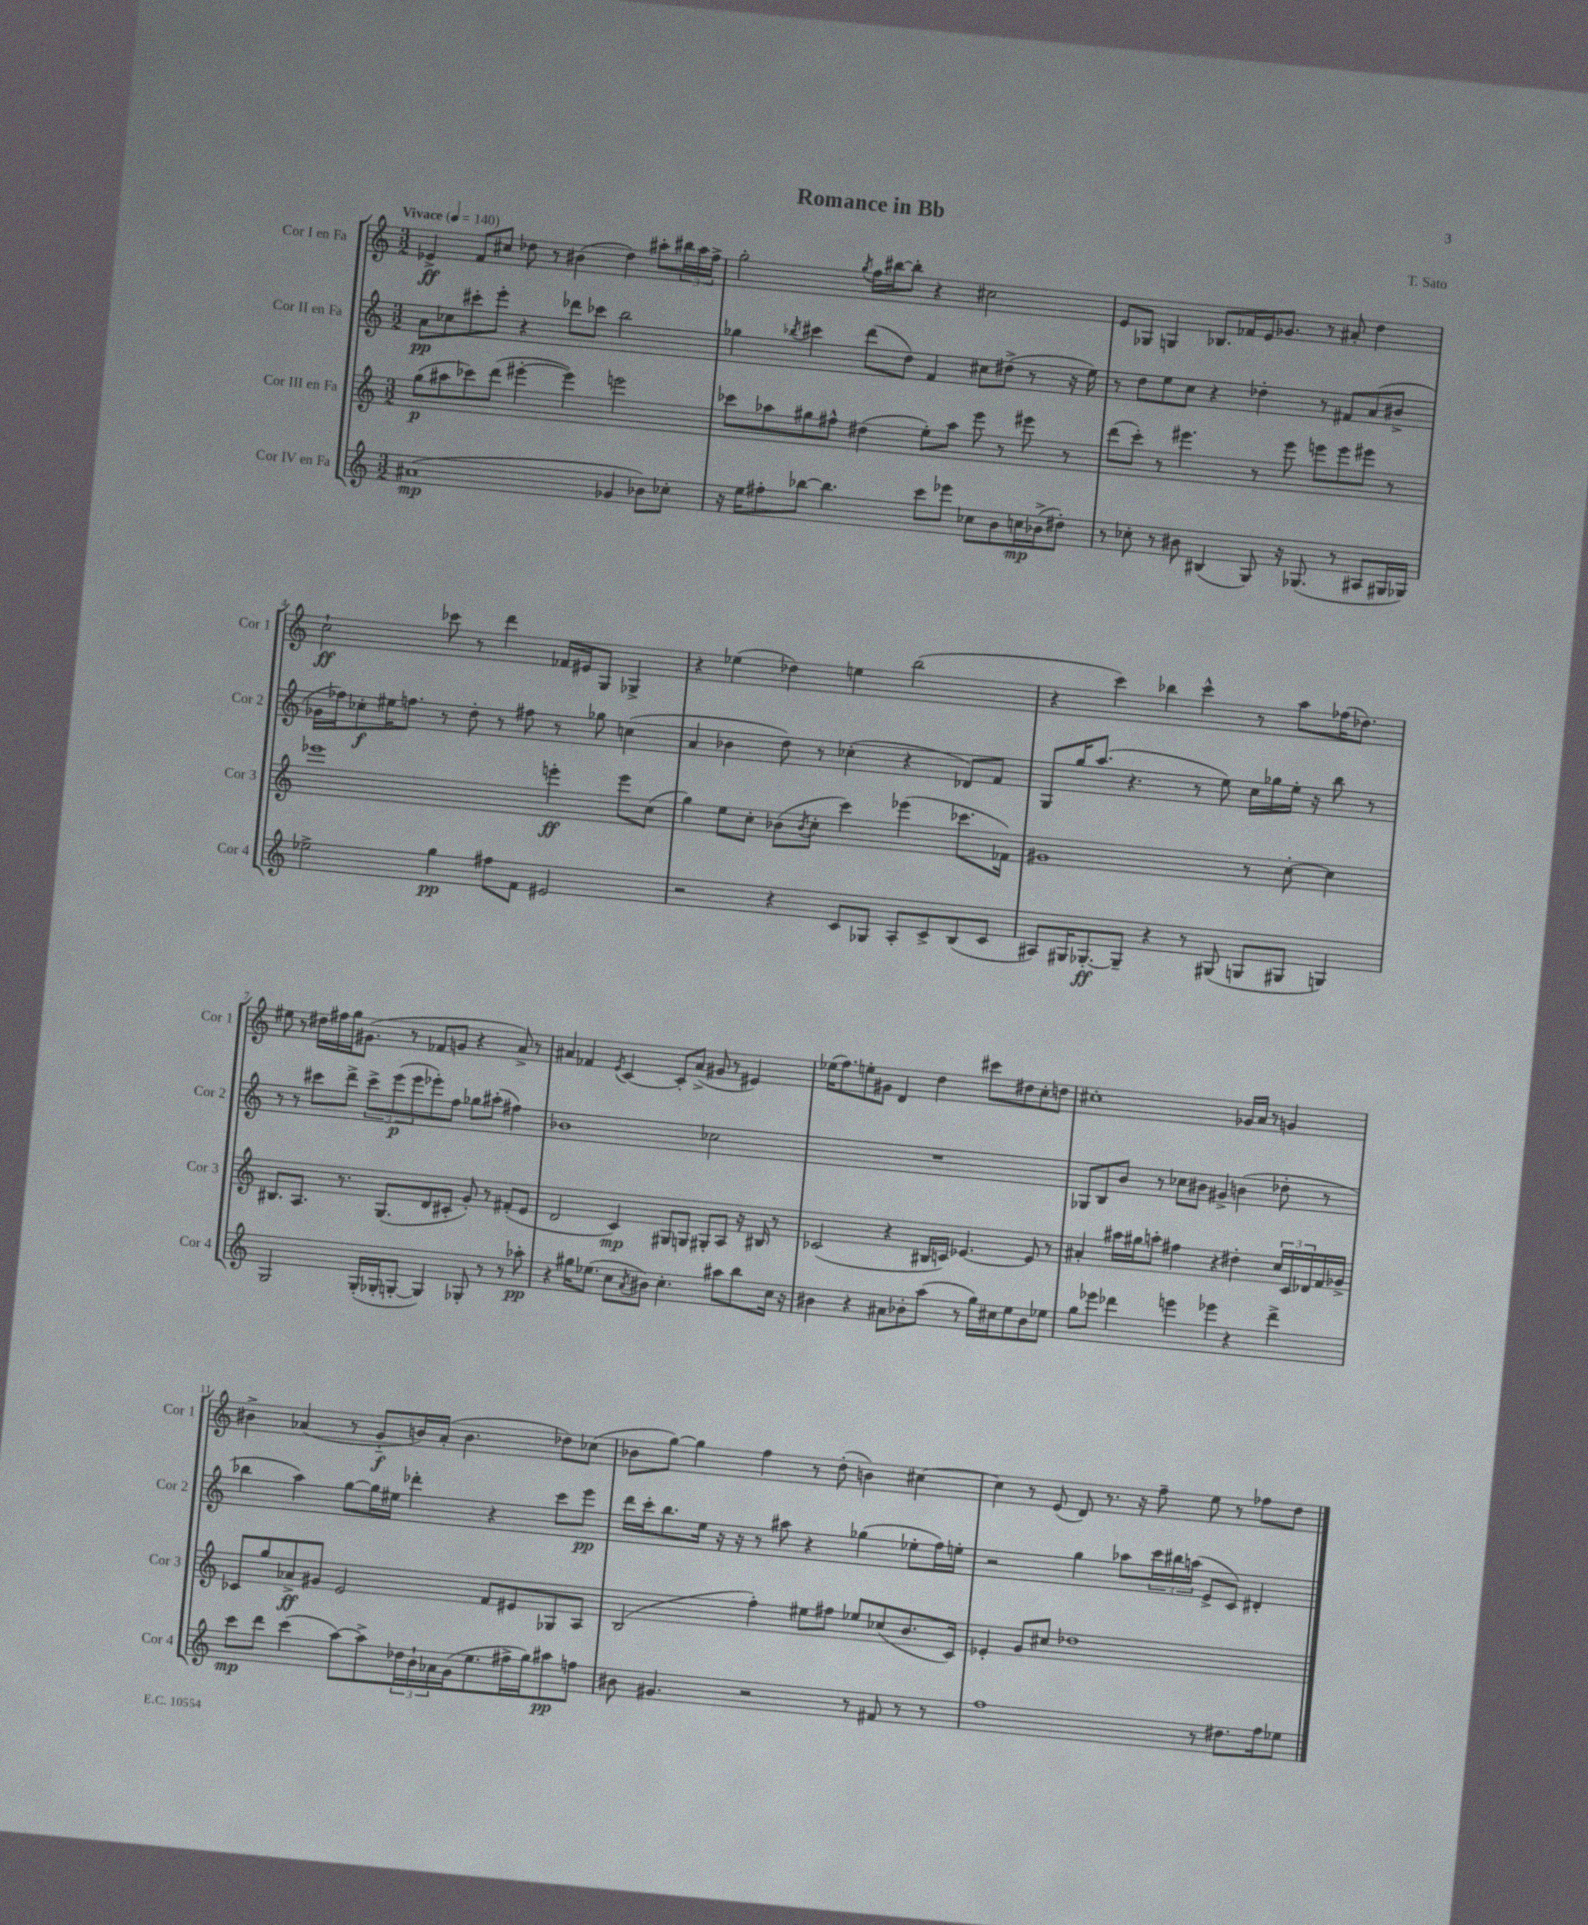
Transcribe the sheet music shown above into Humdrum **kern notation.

**kern	**kern	**kern	**kern
*staff4	*staff3	*staff2	*staff1
*clefG2	*clefG2	*clefG2	*clefG2
*k[]	*k[]	*k[]	*k[]
*M3/2	*M3/2	*M3/2	*M3/2
*MM140	*MM140	*MM140	*MM140
(1a#	(8gg	8a	4e-^
.	8aa#	8cc-	.
.	8ccc-)	8ccc#'	8f
.	(8ddd	8eee'	8cc#
.	[4eee#'	4r	8dd-
.	.	.	8r
.	4eee#])	8ddd-	(4b#
.	.	8ccc-	.
4g-	2eee	2bb	4dd-)
8b-)	.	.	8aa#'
8cc-'	.	.	24bb#
.	.	.	24aa#
.	.	.	24ff^
=	=	=	=
16r	8ccc-	4gg-	2gg'
16ee	.	.	.
8ff#'	8aa-	.	.
.	.	8qbb-	.
[8bb-	8gg#	4ccc#	.
4.bb-]	8ff#^^	.	.
.	.	.	8qgg
.	(4dd#	(8ddd	16ff
.	.	.	[16bb#
.	.	8dd)	8bb#']
8ccc	8ee')	4f	4r
8eee-	8aa-	.	.
8cc-	8eee	8cc#	2cc#
8b	8r	(8dd#^	.
16cc	8eee#	8r	.
(16b-^	.	.	.
8dd#')	8r	16r	.
.	.	16ee)	.
=	=	=	=
8r	(8ddd	8r	8e
8cc-'	8ccc')	8dd	8G-
8r	8r	8ee	4G
8b#	4.eee#	8cc	.
(4B#	.	4r	8.B-
.	.	.	16f-
8G)	8r	4dd-'	16e
.	.	.	8.g-
16r	8eee#	.	.
(8.G-	.	.	.
.	8eee	8r	8r
8r	8eee	8f#	8a#'
8A#	8eee#	(8a	4dd
16G#	8r	8b#^	.
16G-)	.	.	.
=	=	=	=
2ee-^	1eee-	16g-	2cc`
.	.	16ff-)	.
.	.	8cc-'	.
.	.	16ee#	.
.	.	8.ff	.
4gg	.	8r	8ccc-
.	.	8dd'	8r
8ff#	.	8r	4ddd
8f	.	8ff#	.
2e#	4eee'	8r	16f-
.	.	.	16e#
.	.	8gg-	8G
.	8eee	(4cc	4G-^
.	(8cc	.	.
=	=	=	=
2r	4gg)	4a	4r
.	8ee	4b-	(4ee-
.	8cc'	.	.
4r	(8b-	8dd)	4dd-)
.	8qb-	.	.
.	8cc'	8r	.
8c	4ccc)	(4cc-'	4ee
8G-	.	.	.
8A'	(4eee-	4r	(2bb
8c^	.	.	.
(8B	8.ccc-	8d-)	.
8c	.	8f	.
.	16f-)	.	.
=	=	=	=
8A#)	1g#	8G	4r
16G#	.	16gg	.
[8.G-'	.	(8.aa	.
.	.	.	4ccc)
8G-~]	.	4.r	.
4r	.	.	4bb-
8r	.	8r	4ccc^^
(8G#	.	8ee)	.
8G	8r	16cc	8r
.	.	16gg-	.
8G#	[8cc'	16ee'	8aa
.	.	16r	.
4G)	4cc]	8bb	(16ff-
.	.	.	8.dd-)
.	.	8r	.
=	=	=	=
2G	8.B#	8r	8ee#
.	.	8r	8r
.	8.A	.	.
.	.	8ccc#	16dd#
.	.	.	16ff#
.	8.r	8ddd^	16gg
.	.	.	(8.g#
(16G'	.	12ccc#^	.
16G-'	(8.G	.	.
.	.	(12eee	.
[8G'	.	.	8r
.	.	12eee	.
4G])	8d	8eee-')	8f-
.	8c#'	8ff	8g
8G-'	8g')	8gg-	4r
8r	8r	(8aa#'	.
8r	(8f#'	4ff#)	8a^)
8aa-'	8e	.	8r
=	=	=	=
4r	2d	1b-	4a#
16gg#	.	.	4f-
(8.ee-	.	.	.
.	.	.	8qe
8cc	4c)	.	[4c
8qa	.	.	.
8b#)	.	.	.
4.cc'	8G#	.	8c']
.	8G	.	(8a#^
.	8G#'	2cc-	8g#
8aa#	8A	.	8r
8bb	16r	.	4e#)
.	16B#	.	.
16cc	8r	.	.
16r	.	.	.
=	=	=	=
4b#	(2c-	1.r	(16ee-
.	.	.	8.ff)
4r	.	.	8ee'
.	.	.	8g#
8a#	4r	.	4d
8b-'	.	.	.
(8aa	16B#	.	4dd
.	16c)	.	.
8r	[4.e-	.	.
16gg)	.	.	8ccc#
16cc#	.	.	.
8ee	.	.	8dd#
8b-	8e-]	.	8cc'
8ee-	8r	.	8dd
=	=	=	=
8gg	4a#'	8G-	1cc#'
8eee-	.	8B	.
4ddd-	16aa#	8b	.
.	16gg#	.	.
.	8aa'	8r	.
4eee	4ff#	8cc-	.
.	.	8b#	.
4eee-	4r	4g#^	.
4r	4dd#'	(4b	16g-
.	.	.	16a
.	.	.	8r
4ddd-^	24cc	8dd-'	4g
.	24c	.	.
.	24d-	.	.
.	16f	8r	.
.	16g-^	.	.
=	=	=	=
8ccc	8c-	4bb-	4b#^
8ddd	8gg	.	.
(4ccc	8a-^	4aa)	(4a-
.	8g#	.	.
[8aa)	2e	[8gg	8r
8aa^]	.	16gg]	8g'~
.	.	16ee#	.
24dd-	.	4ddd-'	16b)
24b`	.	.	.
.	.	.	(16a-'
24a-	.	.	.
(16g	.	.	4.b
8.ee	.	.	.
.	8f	4r	.
16ff#^	8e#	.	.
16gg)	.	.	.
8aa#	8G-	8ccc	8dd-)
8ff	8A	8eee	(8cc-
=	=	=	=
8b#	(2B	16ddd	8b-
.	.	16ccc'	.
4.g#	.	8.bb	[8gg)
.	.	.	4gg]
.	.	16ee	.
.	.	16r	.
.	.	16r	.
2r	4ff')	8r	4ff
.	.	8aa#	.
.	8ee#	4r	8r
.	8ff#	.	(8dd'
8r	8ee-	(4gg-	4b)
8f#	(8cc-	.	.
8r	8.b	8ee-'	[4cc#
8r	.	16ff)	.
.	16c)	16ee'	.
=	=	=	=
1ff	4e-'	2r	4cc#]
.	8g	.	8r
.	8cc#	.	(8e
.	1dd-	4gg	8d)
.	.	.	8.r
.	.	8aa-	.
.	.	.	16r
.	.	24ccc	8ff~
.	.	24bb#	.
.	.	(24aa	.
8r	.	8e^	8ee
8.dd#	.	8c)	8r
.	.	4d#'	8ff-
16ff	.	.	.
8ee-	.	.	8dd
==	==	==	==
*-	*-	*-	*-
